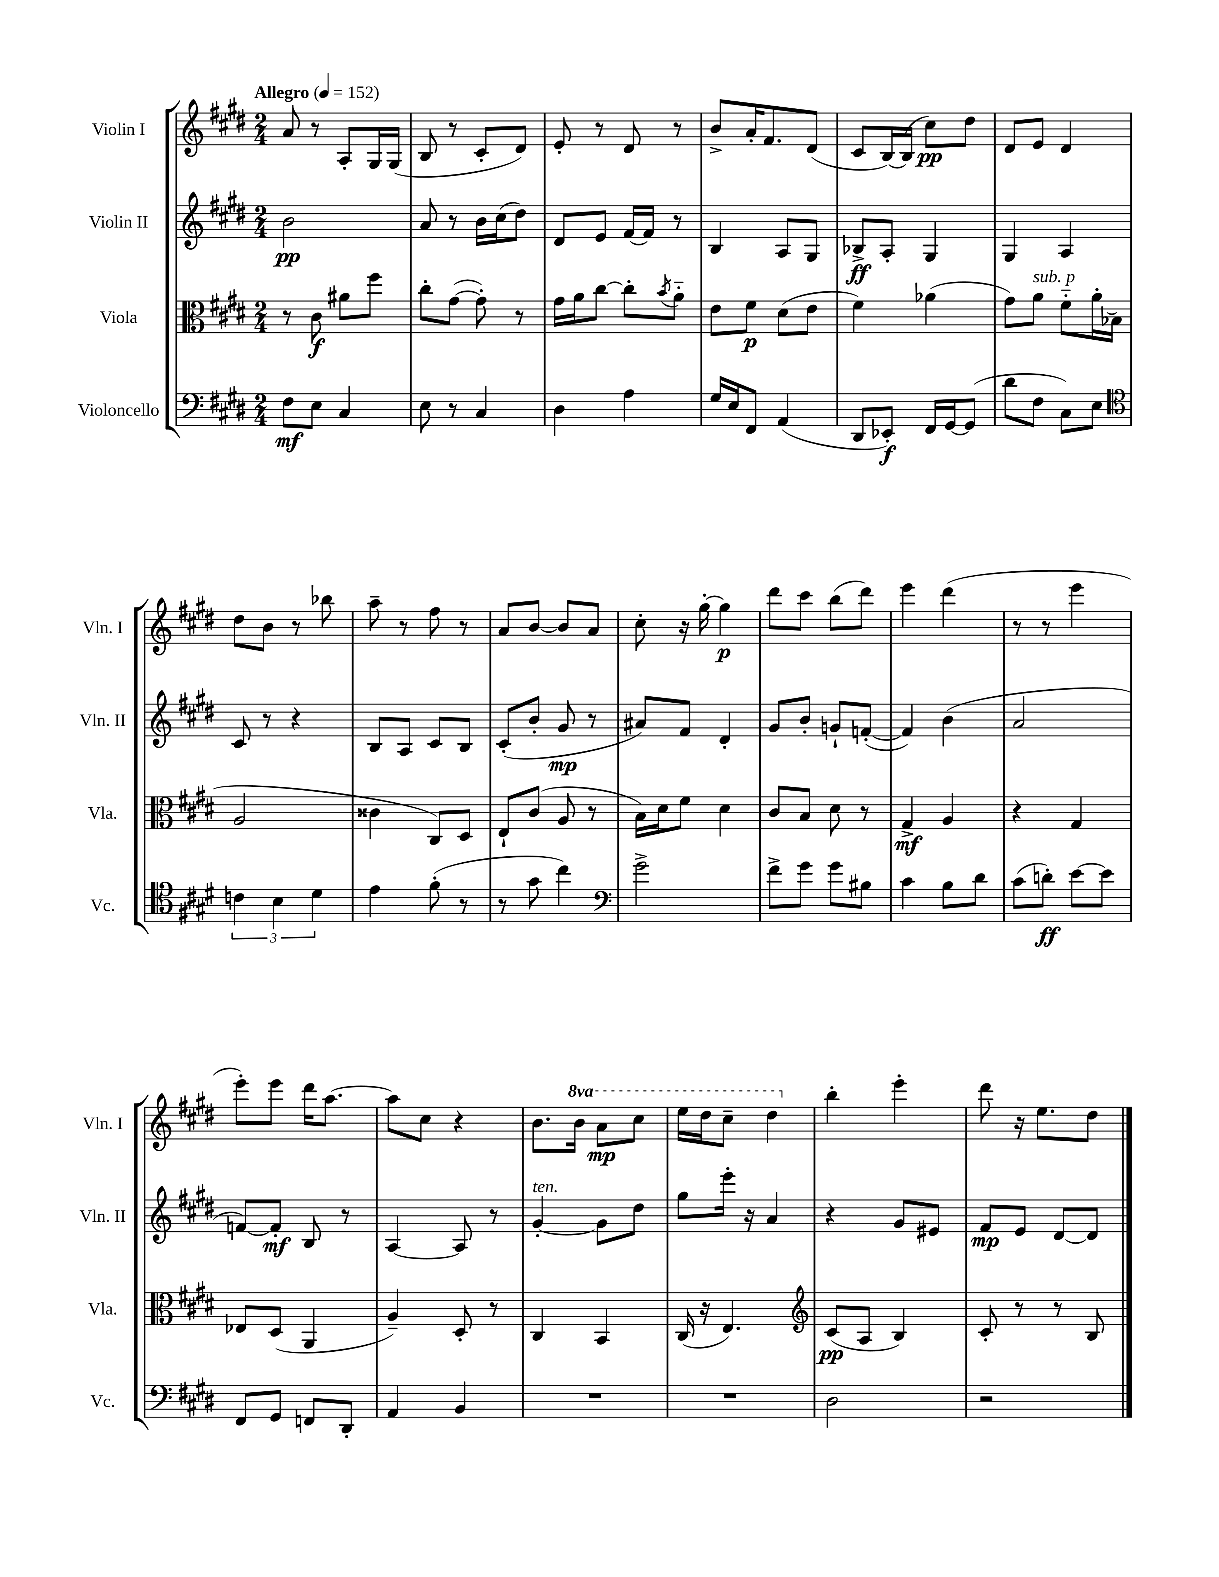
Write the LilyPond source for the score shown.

<<
\new StaffGroup <<
\new Staff = "s0" \with { instrumentName = "Violin I" shortInstrumentName = "Vln. I" } {
    \clef treble \key e \major \numericTimeSignature \time 2/4 \set Staff.ottavationMarkups = #ottavation-simple-ordinals \tempo "Allegro" 4 = 152
    a'8 r8 a8-. gis16 gis16( |
    b8 r8 cis'8-. dis'8) |
    e'8-. r8 dis'8 r8 |
    b'8-> a'16-. fis'8. dis'8( |
    cis'8 b16~) b16( cis''8\pp) dis''8 |
    dis'8 e'8 dis'4 |
    dis''8 b'8 r8 bes''8 |
    a''8-- r8 fis''8 r8 |
    a'8 b'8~ b'8 a'8 |
    cis''8-. r16 gis''16~-. gis''4\p |
    dis'''8 cis'''8 b''8( dis'''8) |
    e'''4 dis'''4( |
    r8 r8 e'''4 |
    e'''8-.) e'''8 dis'''16 a''8.~ |
    a''8 cis''8 r4 |
    b'8. \ottava #1 b''16 a''8\mp cis'''8 |
    e'''16 dis'''16 cis'''8-- dis'''4 \ottava #0 |
    b''4-. e'''4-. |
    dis'''8 r16 e''8. dis''8 \bar "|." |
}
\new Staff = "s1" \with { instrumentName = "Violin II" shortInstrumentName = "Vln. II" } {
    \clef treble \key e \major \numericTimeSignature \time 2/4
    b'2\pp |
    a'8 r8 b'16 cis''16( dis''8) |
    dis'8 e'8 fis'16~ fis'16 r8 |
    b4 a8 gis8 |
    bes8->\ff a8-. gis4 |
    gis4 a4 |
    cis'8 r8 r4 |
    b8 a8 cis'8 b8 |
    cis'8-.( b'8-. gis'8\mp r8 |
    ais'8) fis'8 dis'4-. |
    gis'8 b'8-. g'8-! f'8~-.( |
    f'4) b'4( |
    a'2 |
    f'8~) f'8-.\mf b8 r8 |
    a4~ a8 r8 |
    gis'4~-.^\markup { \italic "ten." } gis'8 dis''8 |
    gis''8 e'''16-. r16 a'4 |
    r4 gis'8 eis'8 |
    fis'8\mp e'8 dis'8~ dis'8 \bar "|." |
}
\new Staff = "s2" \with { instrumentName = "Viola" shortInstrumentName = "Vla." } {
    \clef alto \key e \major \numericTimeSignature \time 2/4
    r8 cis'8\f ais'8 fis''8 |
    cis''8-. gis'8~( gis'8-.) r8 |
    gis'16 a'16 cis''8~ cis''8-. \acciaccatura { b'8 } a'8-_ |
    e'8 fis'8\p dis'8( e'8 |
    fis'4) aes'4( |
    gis'8) a'8^\markup { \italic "sub. p" } fis'8-_ a'16-. bes16( |
    a2 |
    cisis'4 cis8) dis8 |
    e8-! cis'8( a8 r8 |
    b16) dis'16 fis'8 dis'4 |
    cis'8 b8 dis'8 r8 |
    gis4->\mf a4 |
    r4 gis4 |
    ees8 dis8( a,4 |
    a4--) dis8-. r8 |
    cis4 b,4 |
    cis16( r16 e4.) |
    \clef treble cis'8\pp( a8 b4) |
    cis'8-. r8 r8 b8 \bar "|." |
}
\new Staff = "s3" \with { instrumentName = "Violoncello" shortInstrumentName = "Vc." } {
    \clef bass \key e \major \numericTimeSignature \time 2/4
    fis8\mf e8 cis4 |
    e8 r8 cis4 |
    dis4 a4 |
    gis16 e16 fis,8 a,4( |
    dis,8 ees,8-.\f) fis,16 gis,16~ gis,8( |
    dis'8 fis8 cis8) e8 |
    \clef tenor \tuplet 3/2 { c'4 b4 dis'4 } |
    e'4 fis'8-.( r8 |
    r8 gis'8 cis''4) |
    \clef bass gis'2-> |
    fis'8-> gis'8 gis'8 bis8 |
    cis'4 b8 dis'8 |
    cis'8( d'8-.\ff) e'8~ e'8 |
    fis,8 gis,8 f,8 dis,8-. |
    a,4 b,4 |
    R2 |
    R2 |
    dis2 |
    r2 \bar "|." |
}
>>
>>
\layout { \context { \Score \remove "Bar_number_engraver" } }
